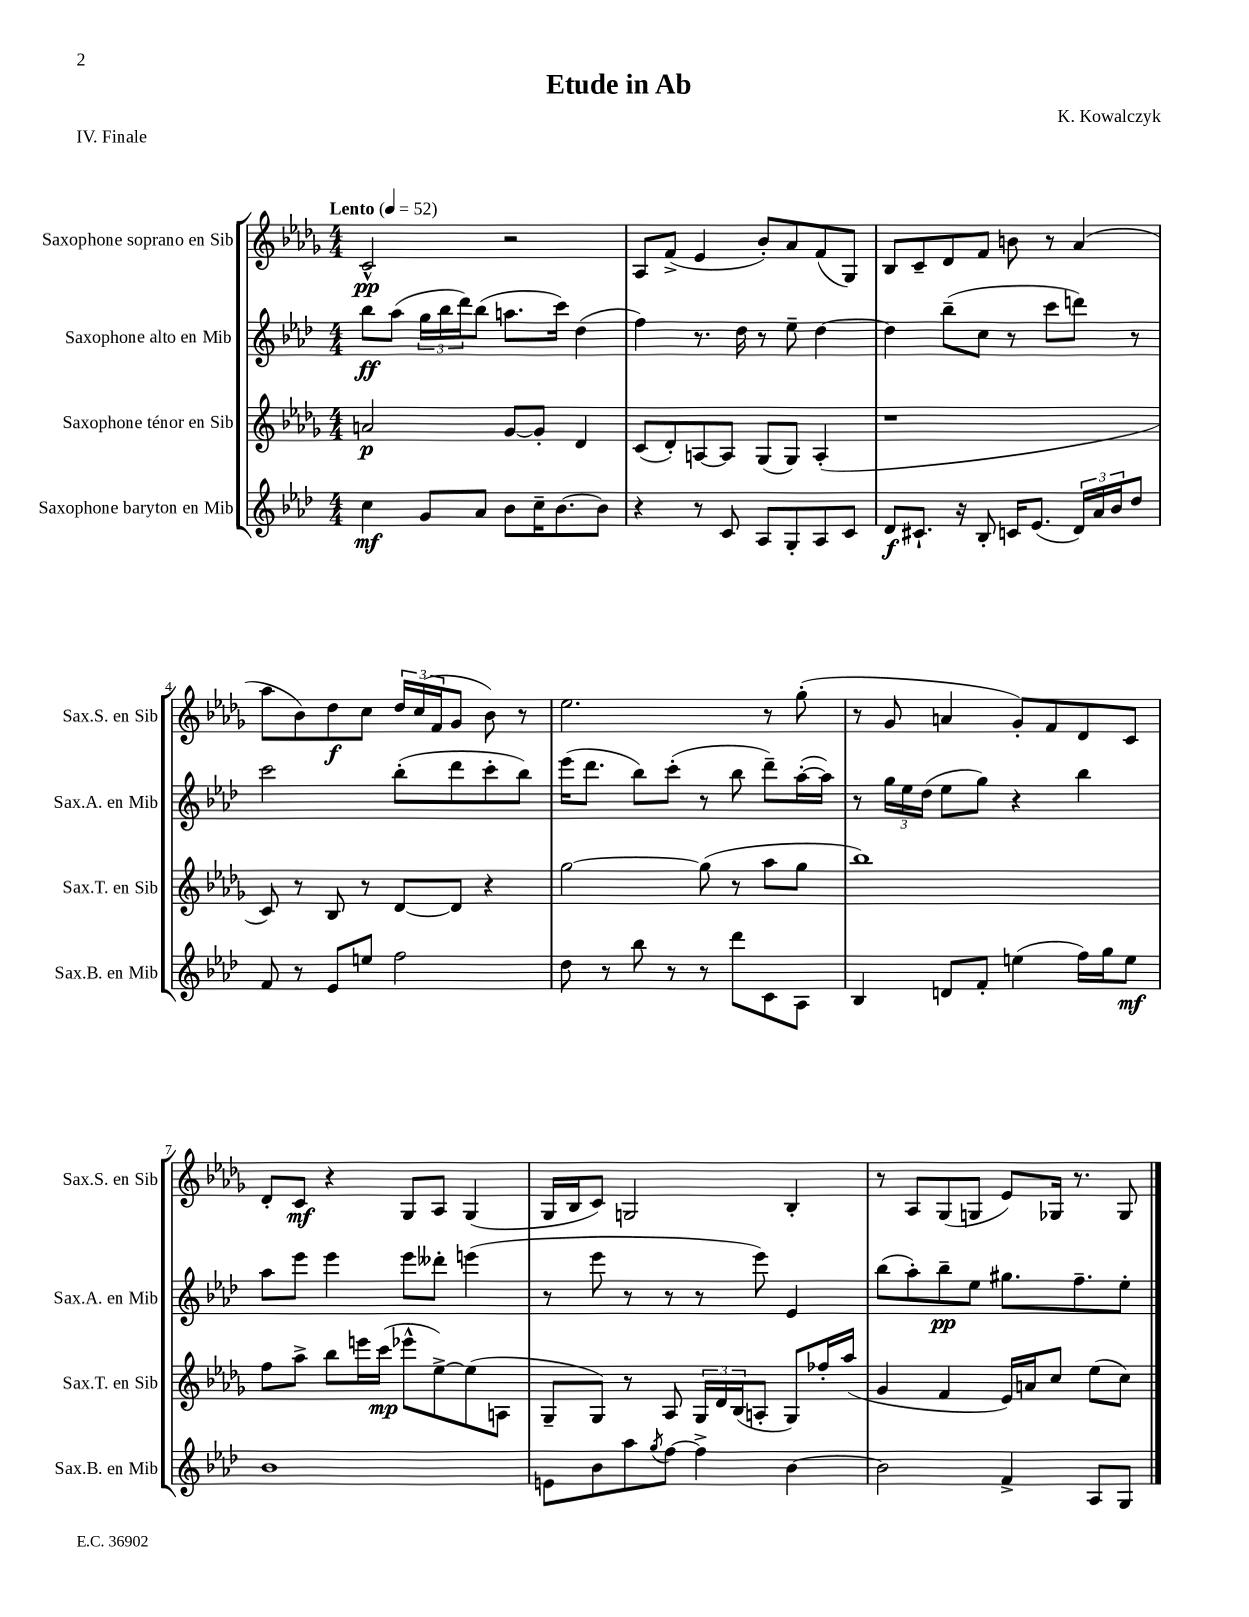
\header { title = "Etude in Ab" composer = "K. Kowalczyk" piece = "IV. Finale" }
<<
\new StaffGroup <<
\new Staff = "s0" \with { instrumentName = "Saxophone soprano en Sib" shortInstrumentName = "Sax.S. en Sib" } {
    \clef treble \key des \major \numericTimeSignature \time 4/4 \tempo "Lento" 4 = 52
    c'2-^\pp r2 |
    aes8 f'8->( ees'4 bes'8-.) aes'8 f'8( ges8) |
    bes8 c'8-- des'8 f'8 b'8 r8 aes'4( |
    aes''8 bes'8) des''8\f c''8 \tuplet 3/2 { des''16 c''16( f'16 } ges'8 bes'8) r8 |
    ees''2. r8 ges''8-.( |
    r8 ges'8 a'4 ges'8-.) f'8 des'8 c'8 |
    des'8-. c'8\mf r4 ges8 aes8 ges4( |
    ges16 bes16 c'8) g2 bes4-. |
    r8 aes8 ges8( g8 ees'8) ges16 r8. ges8 \bar "|." |
}
\new Staff = "s1" \with { instrumentName = "Saxophone alto en Mib" shortInstrumentName = "Sax.A. en Mib" } {
    \clef treble \key aes \major \numericTimeSignature \time 4/4
    bes''8\ff aes''8( \tuplet 3/2 { g''16 bes''16 des'''16) } bes''8( a''8. c'''16) des''4( |
    f''4) r8. des''16 r8 ees''8-- des''4~ |
    des''4 bes''8--( c''8 r8 c'''8 d'''8) r8 |
    c'''2 bes''8-.( des'''8 c'''8-. bes''8) |
    ees'''16( des'''8. bes''8) c'''8-.( r8 bes''8 des'''8--) aes''16~-.( aes''16) |
    r8 \tuplet 3/2 { g''16 ees''16 des''16( } ees''8 g''8) r4 bes''4 |
    aes''8 ees'''8 ees'''4 ees'''8 deses'''8-. e'''4( |
    r8 ees'''8 r8 r8 r8 ees'''8) ees'4 |
    bes''8( aes''8-.) bes''8--\pp ees''8 gis''8. f''8.-- ees''8-. \bar "|." |
}
\new Staff = "s2" \with { instrumentName = "Saxophone ténor en Sib" shortInstrumentName = "Sax.T. en Sib" } {
    \clef treble \key des \major \numericTimeSignature \time 4/4
    a'2\p ges'8~ ges'8-. des'4 |
    c'8( des'8-.) a8~ a8 ges8( ges8) a4-.( |
    r1 |
    c'8) r8 bes8 r8 des'8~ des'8 r4 |
    ges''2~ ges''8( r8 aes''8 ges''8 |
    bes''1) |
    f''8 aes''8-> bes''8 e'''16 c'''16\mp( ees'''8-^ ees''8~->) ees''8( a8 |
    ges8-- ges8) r8 aes8 \tuplet 3/2 { ges16 des'16 bes16( } a8-. ges8) fes''16-. aes''16( |
    ges'4 f'4 ees'16) a'16 c''8 ees''8( c''8) \bar "|." |
}
\new Staff = "s3" \with { instrumentName = "Saxophone baryton en Mib" shortInstrumentName = "Sax.B. en Mib" } {
    \clef treble \key aes \major \numericTimeSignature \time 4/4
    c''4\mf g'8 aes'8 bes'8 c''16-- bes'8.~ bes'8 |
    r4 r8 c'8 aes8 g8-. aes8 c'8 |
    des'8\f cis'8.-! r16 bes8-. c'16 ees'8.( \tuplet 3/2 { des'16) aes'16 bes'16 } des''8 |
    f'8 r8 ees'8 e''8 f''2 |
    des''8 r8 bes''8 r8 r8 des'''8 c'8 aes8 |
    bes4 d'8 f'8-. e''4( f''16) g''16 e''8\mf |
    bes'1 |
    e'8 bes'8 aes''8 \acciaccatura { g''8 } f''8~ f''4-> bes'4~ |
    bes'2 f'4-> aes8 g8 \bar "|." |
}
>>
>>
